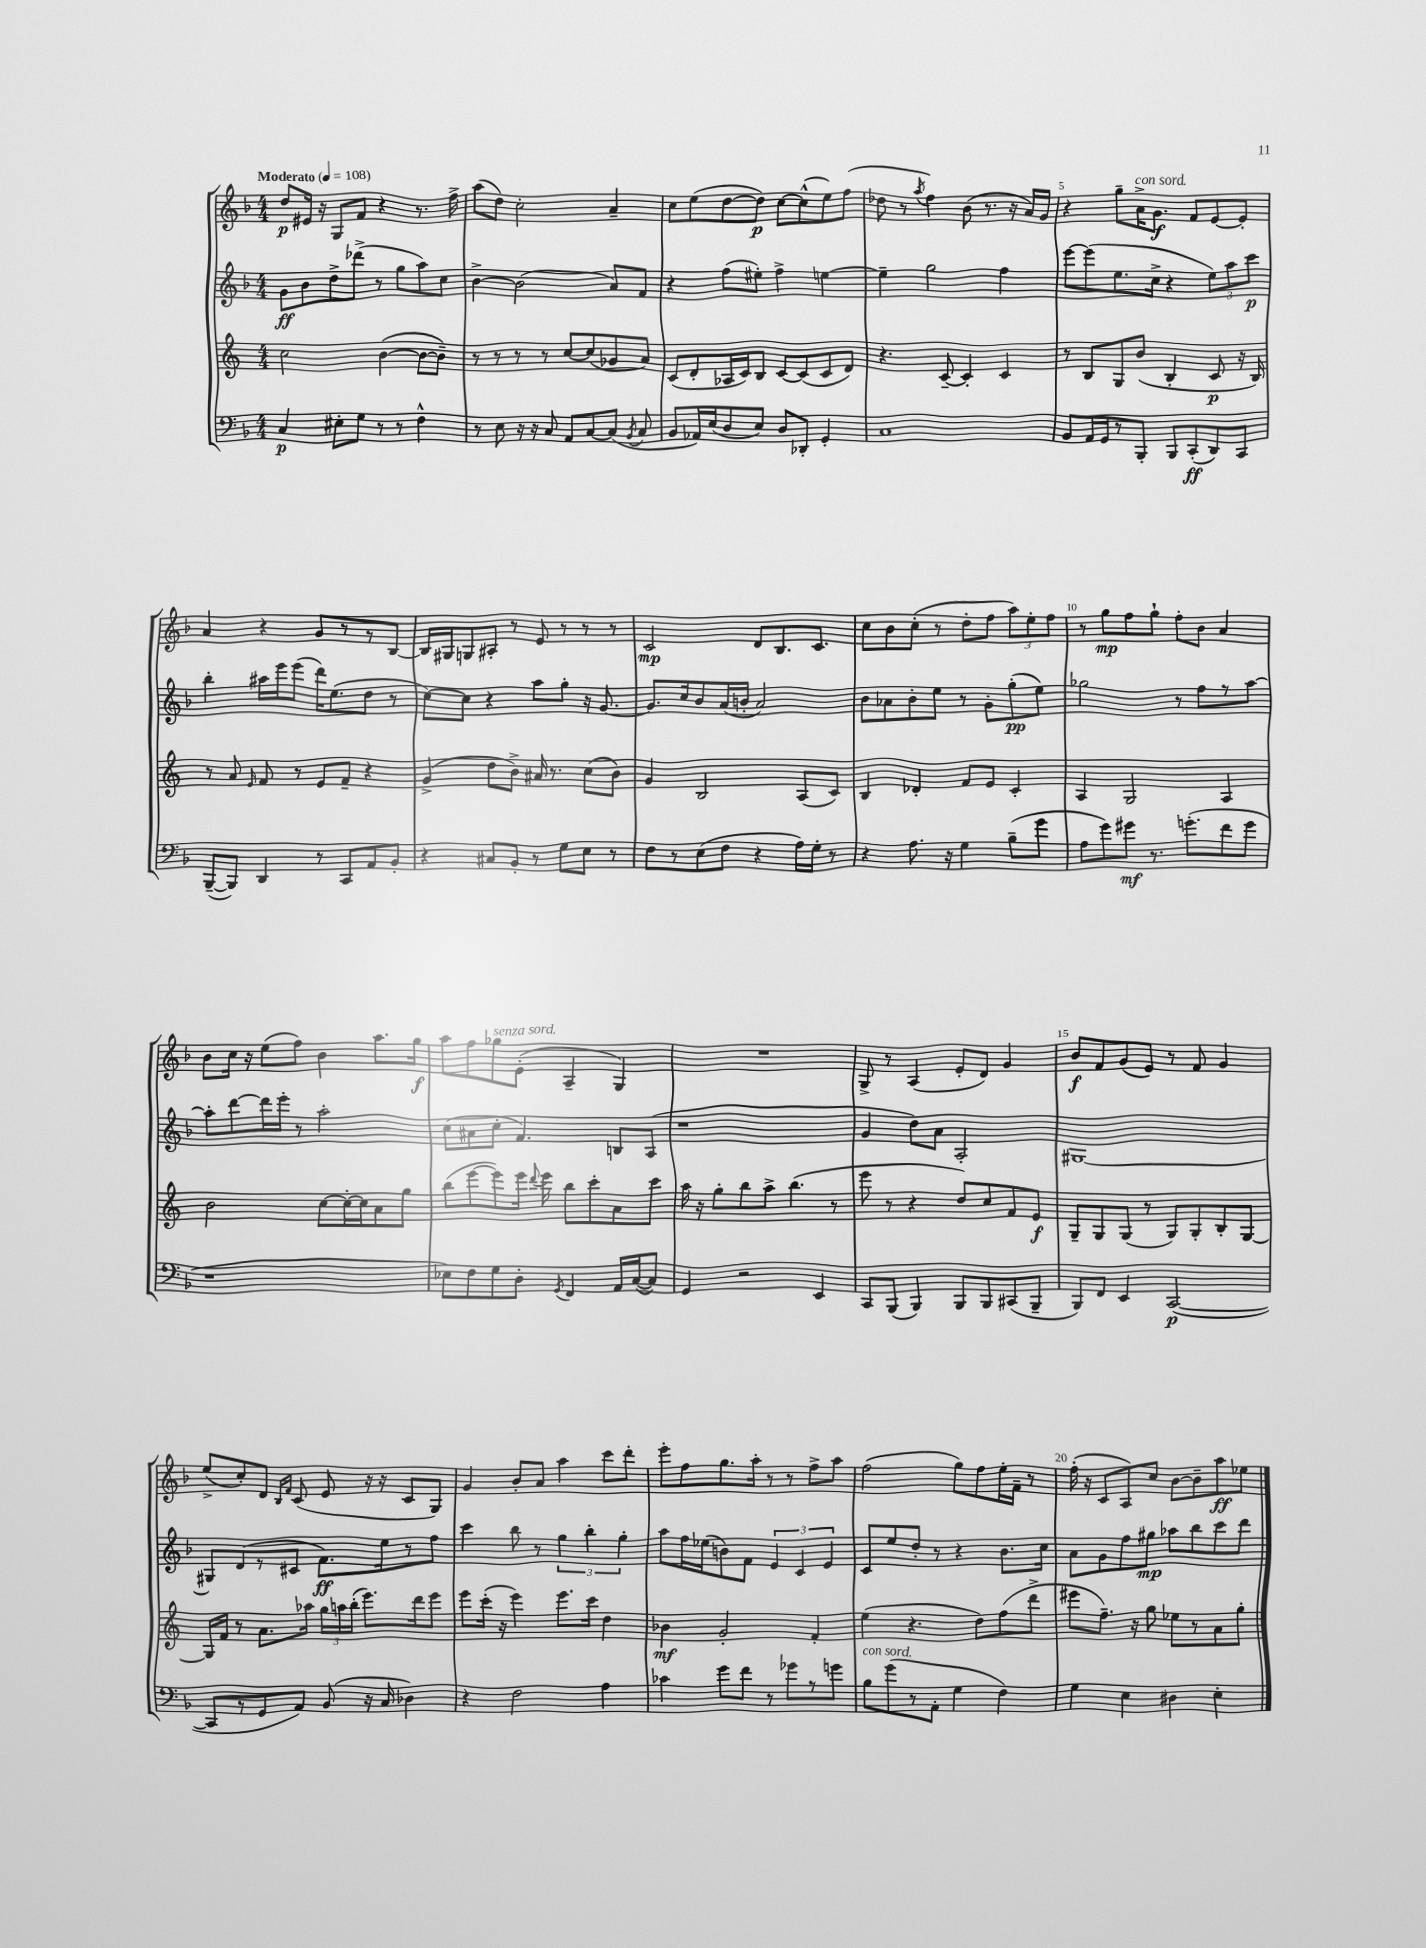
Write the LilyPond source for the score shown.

<<
\new StaffGroup <<
\new Staff = "s0" {
    \clef treble \key f \major \numericTimeSignature \time 4/4 \tempo "Moderato" 4 = 108
    \autoBeamOff d''8[\p eis'16] r16 g8[ f'8] r4 r8. f''16-> |
    a''8[( d''8]) c''2-. a'4-- |
    c''8[ e''8( d''8~ d''8]\p) c''8[~ c''8-^( e''8) f''8]( |
    des''8 r8 \acciaccatura { a''8 } f''4) bes'8( r8. r16 a'16[) g'16] |
    r4 g''8[-- a'16->^\markup { \italic "con sord." } g'8.]\f f'8[ e'8~ e'8]-. |
    a'4 r4 g'8[ r8 r8 bes8]~ |
    bes16[ gis16 g8 ais8]-. r8 e'8 r8 r8 r8 |
    c'2\mp d'8[ bes8. c'8.] |
    c''8[ bes'8 c''8]-.( r8 d''8[-. f''8] \tuplet 3/2 { a''8[) e''8-. f''8] } |
    r8 g''8[\mp f''8 g''8]-! f''8[-. bes'8] a'4 |
    bes'8[ c''16] r16 e''8[( f''8]) bes'4 a''8.[ g''16]\f |
    a''8[ f''8 ges''8^\markup { \italic "senza sord." } e'8]-.( a4-- g4) |
    R1 |
    g8-> r8 a4( e'8[-. d'8]) g'4 |
    bes'8[\f f'8 g'8( e'8]) r8 f'8 g'4 |
    e''8[->( c''8-.) d'8] \grace { bes16[ f'16] } c'8( e'8 r16 r16 c'8[ g8]) |
    g'4 bes'8[-. a'8] a''4 c'''8[ d'''8]-. |
    e'''8[-. f''8 g''8. a''16]-. r8 r8 f''8[-> a''8] |
    f''2( g''8[) f''8 e''16-. f'16]-- r8 |
    f''16-.( r16 c'8[ a8) c''8] bes'8[~ bes'8-- a''8\ff ees''8] \bar "|." |
}
\new Staff = "s1" {
    \clef treble \key f \major \numericTimeSignature \time 4/4
    \autoBeamOff g'8[\ff bes'8 d''8-> des'''8]->( r8 g''8[ a''8) c''8] |
    bes'4~-> bes'2( a'8[) f'8] |
    r4 f''8[( eis''8]-.) f''4-> e''4~ |
    e''4-- g''2 f''4 |
    e'''8[~ e'''8( e''8. c''16]-> r4 \tuplet 3/2 { e''8[) a''8 c'''8]\p } |
    bes''4-. ais''16[ e'''16 e'''8]( d'''16[) e''8.( d''8] r8 |
    c''8[~) c''8] r4 a''8[ g''8]-. r16 g'8.~ |
    g'8.[ c''16 bes'8 a'16( b'16]-. a'2) |
    bes'8[ aes'8 bes'8-. e''8] r8 g'8[-. g''8-.\pp( e''8]) |
    ges''2 r8 f''8[ r8 a''8]~ |
    a''8[-. d'''8~ d'''16 e'''16]-. r8 a''2-. |
    c''8[( ais'8 c''8]-. f'4.) b8[ a8]( |
    r1 |
    g'4 d''8[) a'8] a2-. |
    gis1~ |
    gis8[ d'8( r8 cis'8] f'8.[\ff) e''16 r8 f''8] |
    c'''4 bes''8 r8 \tuplet 3/2 { g''4 bes''4-. g''4-. } |
    a''8[ f''16 ees''16( b'8) f'8] \tuplet 3/2 { e'4 c'4 e'4 } |
    c'8[ e''8 d''8]-. r8 r4 bes'8.[ c''16] |
    a'8[ g'8 f''8 gis''8]\mp aes''8[ bes''8 c'''8 d'''8] \bar "|." |
}
\new Staff = "s2" {
    \clef treble \key c \major \numericTimeSignature \time 4/4
    \autoBeamOff c''2 b'4~( b'8[~ b'8]--) |
    r8 r8 r8 r8 c''8[~ c''8( ges'8 a'8]) |
    c'8[( d'8-. aes16 c'16) b8] c'8[~ c'8( c'8 d'8]) |
    r4. c'8~-- c'4-. c'4 |
    r8 b8[ g8 b'8]( b4-. c'8\p r16 b16) |
    r8 a'8 \grace { e'16 } f'8 r8 e'8[ f'8]-- r4 |
    g'4->( d''8[ b'8]->) ais'16 r8. c''8[( b'8]) |
    g'4 b2 a8[( c'8]) |
    b4 des'4-. f'8[ e'8] c'4-. |
    a4 g2 a4 |
    b'2 c''8[~ c''16~-. c''16 a'8 g''8] |
    b''8[( e'''8~ e'''8) e'''16] \appoggiatura { d'''8 } e'''16 b''8[ c'''8-. a'8 c'''8] |
    a''16 r16 g''8[-. b''8 a''8]-> b''4.( r8 |
    e'''8 r8 r4 d''8[) c''8 f'8 e'8]\f |
    g8[-- g8 g8]( r8 g8[) g8-. b8-. g8]~ |
    g16[ f'16] r8 a'8.[ aes''16] \tuplet 3/2 { g''16[ a''16 b''16]-.( } e'''8.[) d'''16 e'''8] |
    e'''8[ c'''16]-.( r16 e'''4) e'''8.[ c'''16] d''4 |
    bes'4\mf g'2-. f'4-. |
    e''4( r4. d''8[) f''8( d'''8]-> |
    eis'''8[ f''8.]--) r16 g''8 ees''8[ r8 a'8 g''8]-. \bar "|." |
}
\new Staff = "s3" {
    \clef bass \key f \major \numericTimeSignature \time 4/4
    \autoBeamOff c4\p eis8[-. g8] r8 r8 f4-^ |
    r8 e8 r16 r16 c8 a,8[ c8~ c8]( \acciaccatura { bes,8 } c8 |
    bes,8[ aes,16) e16( d8 e8]) d8[ des,8]-. g,4-. |
    c1 |
    bes,8[ a,16 g,16 r8 bes,,8]-. bes,,8[ c,8-.\ff( d,8) c,8] |
    bes,,8[~--( bes,,8]) d,4 r8 c,8[ a,8 bes,8]-. |
    r4 cis8[ bes,8]-. r8 g8[ e8] r8 |
    f8[ r8 e8( f8] r4 a16[) g16]-. r8 |
    r4 a8. r16 g4 bes8[--( g'8] |
    a8[ g'8) gis'8]\mf r8. g'8.[-.( f'8 g'8] |
    r1 |
    ees8[) f8 g8 d8]-. \acciaccatura { g,8 } f,4 a,16[ c16~( c8]) |
    g,4 r2 e,4 |
    c,8[ bes,,8]( bes,,4) bes,,8[ bes,,8 cis,8( bes,,8]-- |
    bes,,8[) f,8] e,4 c,2~\p( |
    c,8[ r8 g,8 a,8]) bes,8( r16 c16 des4) |
    r4 f2 a4 |
    ces'4 g'8[ f'8] r8 ges'8[ r8 g'8] |
    bes8[^\markup { \italic "con sord." } g'8( r8 a,8]-. g4 f4) |
    g4 e4 dis4 e4-. \bar "|." |
}
>>
>>
\layout { \context { \Score \override BarNumber.break-visibility = ##(#f #t #t) barNumberVisibility = #(every-nth-bar-number-visible 5) } }
